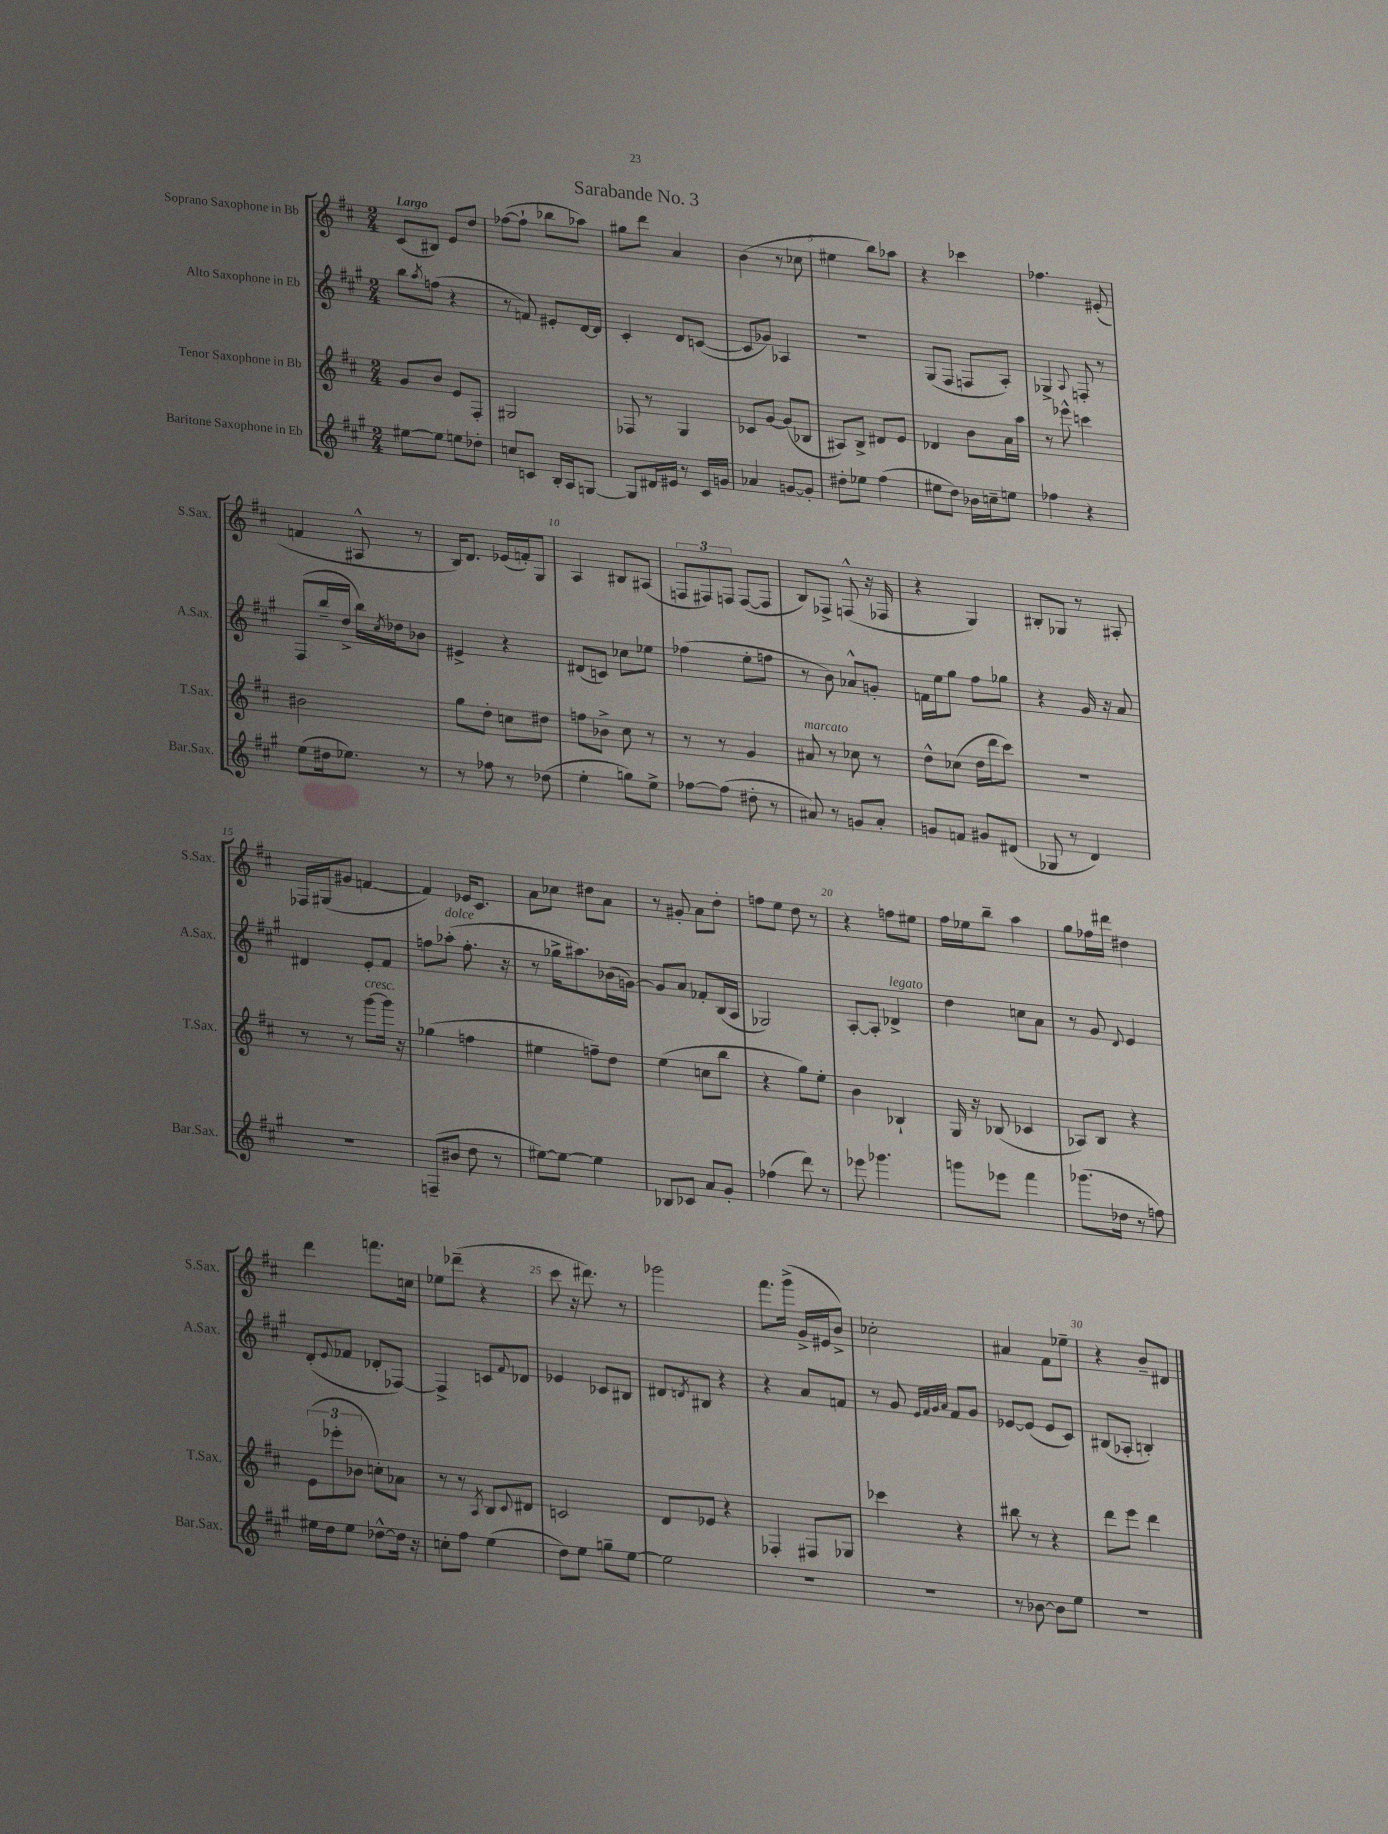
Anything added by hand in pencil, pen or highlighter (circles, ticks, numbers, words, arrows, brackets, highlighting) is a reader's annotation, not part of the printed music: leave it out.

**kern	**kern	**kern	**kern
*part4	*part3	*part2	*part1
*staff4	*staff3	*staff2	*staff1
*I"Baritone Saxophone in Eb	*I"Tenor Saxophone in Bb	*I"Alto Saxophone in Eb	*I"Soprano Saxophone in Bb
*I'Bar.Sax.	*I'T.Sax.	*I'A.Sax.	*I'S.Sax.
*clefG2	*clefG2	*clefG2	*clefG2
*k[f#c#g#]	*k[f#c#]	*k[f#c#g#]	*k[f#c#]
*M2/4	*M2/4	*M2/4	*M2/4
=1	=1	=1	=1
!	!	!	!LO:TX:a:B:t=Largo
[8ee#X\L	8g/L	8bb\L	(8c#/L
.	.	8qaa/	.
8ee#\J]	8b/J	(8ffn\J	8B#X/J)
8een\L	8e/L	4r	8e/L
8dd-X'\J	8F#'/J	.	8dd/J
=2	=2	=2	=2
8ccn/L	2G#X/	8r	([8ff-X\L
8cn/J	.	8fn/)	8ff-`\J]
16B'/LL	.	8e#X'/L	8bb-X\L
16A/J	.	.	.
[8Gn/J	.	[16d/L	8aa-X\J)
.	.	16d/JJ]	.
=3	=3	=3	=3
8G/L]	8F-X/	4c#'/	8gg#X\L
16d#X/L	8r	.	8ddd\J
16e#X/JJ	.	.	.
8r	4G/	8d/L	4a/
16c#/LL	.	([8cn/J	.
16gn/JJ	.	.	.
=4	=4	=4	=4
4a-X/	8c-X/L	8c/L]	(4b\
.	[8g/J	8g-X/J)	.
[8gn/L	(8g/L]	4A-X/	8r
8g'/J]	8B-X/J	.	8cc-X\
=5	=5	=5	=5
8dd#X'\L	8A#X/L)	2r	4ee#X\
8ee-X\J	8B^/J	.	.
(4ff#\	8d#X/L	.	8bb\L)
.	8e/J	.	8aa-X\J
=6	=6	=6	=6
8ee#X\L	4d-X/	(8G#/L	4r
8dd\J)	.	8F#/J	.
16b-X\LL	8b\L	8Fn/L	4ccc-X\
16ccn~\J	.	.	.
8een\J	16a\L	8A'/J)	.
.	16aa\JJ	.	.
=7	=7	=7	=7
4ff-X\	8r	4G-X^/	4.ff-X\
.	8eee-X^^\	.	.
.	.	8qqA/	.
4r	4cccn\	8Fn'/	.
.	.	8r	(8e#X'/
!!LO:LB:g=z
=8	=8	=8	=8
(8ee\L	2b#X\	(8F#/L	4fn/
16dd#X\k	.	16bb~/L	.
8.ee-X\J)	.	16dd^/JJ	.
.	.	16bb\LL)	8A#X^^/
.	.	8qcc#/	.
.	.	16dd-X\J	.
8r	.	8b-X\J	8r
=9	=9	=9	=9
8r	8gg\L	4e#X^/	16B/KL)
.	.	.	8.d/J
8ff-X\	8dd'\J	.	.
8r	8ccn\L	4r	(16e-X/LL
.	.	.	16fn'/J)
(8dd-X\	8dd#X\J	.	8G/J
=10	=10	=10	=10
4ee'\	8ffn\L	(8d#X/L	4A/
.	8b-X^\J	8cn/J)	.
8ggn\L)	8cc#\	8cc-X\L	8B#X/L
8ee^\J	8r	8ee-X\J	(8A#X/J
=11	=11	=11	=11
[8ff-X\L	8r	(4ff-X\	12Fn/L
.	.	.	12F#X/)
(8ff-\J]	8r	.	.
.	.	.	12Fn/J
8dd#X'\	4g/	8ee'\L	([8F/L
8r	.	8ffn\J	8F/J]
=12	=12	=12	=12
!	!LO:TX:a:i:t=marcato	!	!
8a#X/)	8a#X/	8r	8B/L)
8r	8r	8b\)	8F-X^/J
8gn/L	8cc-X\	8a-X^^/L	(8Fn^^/
8a#'/J	8r	8gn'/J	16r
.	.	.	16F-X/
=13	=13	=13	=13
8gn/L	8dd^^\L	16fn\LL	4r
.	.	16ee\J	.
8fn/J	(8cc-X\J	8gg#\J	.
8g#X/L	16dd\LL	8ff#\L	4G/)
.	16ddd\J	.	.
(8d#X/J	8ccc#\J)	8gg-X\J	.
=14	=14	=14	=14
8G-X/	2r	4r	8B#X'/L
8r	.	.	8G-X/J
4d/)	.	16g#/	8r
.	.	16r	.
.	.	8a/	8A#X'/
!!LO:LB:g=z
=15	=15	=15	=15
2r	8r	4d#X/	16F-X/LL
.	.	.	(16G#X/J
.	8r	.	8g#X/J
!	!LO:TX:a:i:t=cresc.	!	!
.	[8ggg\L	8e'/L	[4fn/
.	16ggg\Jk]	8f#/J	.
.	16r	.	.
=16	=16	=16	=16
(8Fn~/L	(4gg-X\	8ffn\L	4f/])
!	!	!LO:TX:a:i:t=dolce	!
8b#X/J	.	(8aa-X'\J	.
8dd\	4ffn\	8.ff'\	16e-X/KL
.	.	.	8.c#/J
8r	.	.	.
.	.	16r	.
=17	=17	=17	=17
[8ee#X\L)	4ee#X\	8r	8a\L
8ee#\J_	.	16gg-X^\KL	8cc-X\J
.	.	8.aa#X\)	.
4ee#\]	8ffn~\L)	.	8dd#X\L
.	8dd\J	(16b-X\L	8a\J
.	.	[16gn\JJ)	.
=18	=18	=18	=18
8B-X/L	(4ee\	8g/L]	8r
8c-X/J	.	8a/J	8g#X'/
8a/L	8ccn\L	8f-X'/L	8a\L
8g#'/J	8bb\J	(16B/L	8dd'\J
.	.	16A/JJ	.
=19	=19	=19	=19
(4ff-X\	4r	2G-X/)	8ffn\L
.	.	.	8ee\J
8ddd\)	8gg\L)	.	8dd\
8r	8ee'\J	.	8r
=20	=20	=20	=20
8eee-X\	4b\	[8A'/L	4r
4.ggg-X\	.	8A'/J]	.
!	!	!LO:TX:a:i:t=legato	!
.	4B-X`/	4d-X^/	8ffn\L
.	.	.	8ee#X\J
=21	=21	=21	=21
8gggn\L	16G/	4dd\	16ff#\LL
.	16r	.	16ee-X\J
8eee-X\J	(8B-X/	.	8bb~\J
4fff#\	4c-X/	8ccn\L	4aa\
.	.	8a\J	.
=22	=22	=22	=22
(8.ggg-X\L	8A-X/L)	8r	8gg\L
.	8B/J	8g#/	16ff-X\L
16dd-X\Jk	.	.	16ddd#X\JJ
.	.	8qqd/	.
8r	4r	4e/	4dd#X\
8ffn\)	.	.	.
!!LO:LB:g=z
=23	=23	=23	=23
16ee#X\LL	(12e\L	(8d'/L	4ddd\
16dd\J	.	.	.
.	12eee-X'\	.	.
.	.	8qqe/	.
8ee#\J	.	8f-X/J	.
.	12b-X\J	.	.
[8dd-X^^\L	8ccn'\L)	8d-X'/L	8.fffn\L
16dd-\Jk]	8a-X\J	[8F-X/J)	.
16r	.	.	16ccn\Jk
=24	=24	=24	=24
8ccn'\L	8r	4F-^/]	8ee-X\L
8ff#\J	8r	.	(8ddd-X~\J
.	8qA/	.	.
(4ee\	8B/L	8cn/L	4r
.	8qqc#/	8qqf#/	.
.	8d#X/J	8d-X/J	.
=25	=25	=25	=25
8dd\L)	2cn/	4e-X/	8ccc#\
8ee\J	.	.	16r
.	.	.	8.ddd#X\)
8ggn~\L	.	8c-X/L	.
[8ee\J	.	8B#X/J	8r
=26	=26	=26	=26
2ee\]	8d/L	8d#X/L	2ggg-X\
.	.	8qdn/	.
.	8e-X/J	8B#X/J	.
.	4r	4r	.
=27	=27	=27	=27
2r	4F-X'/	4r	8.fff#\L
.	.	.	(16ggg^\Jk
.	8F#X/L	8a/L	16g^/LL
.	.	.	16e#X/J
.	8G-X/J	8fn/J	8b^/J)
=28	=28	=28	=28
2r	4ccc-X\	8r	2cc-X'\
.	.	8g#/	.
.	.	32qqe/LLL	.
.	.	32qqf#/	.
.	.	32qqg#/	.
.	.	32qqa/JJJ	.
.	4r	8f#/L	.
.	.	8g#/J	.
=29	=29	=29	=29
8r	8bb#X\	[8e-X/L	4a#X/
[8b-X\	8r	(8e-/J]	.
8b-\L]	4r	8e-/L	8f#\L
8ee\J	.	8c#/J)	8ee-X~\J
=30	=30	=30	=30
2r	8ddd\L	(8B#X/L	4r
.	8eee\J	8A-X'/J	.
.	4ddd\	4Bn'/)	8b~/L
.	.	.	8d#X/J
==	==	==	==
*-	*-	*-	*-
